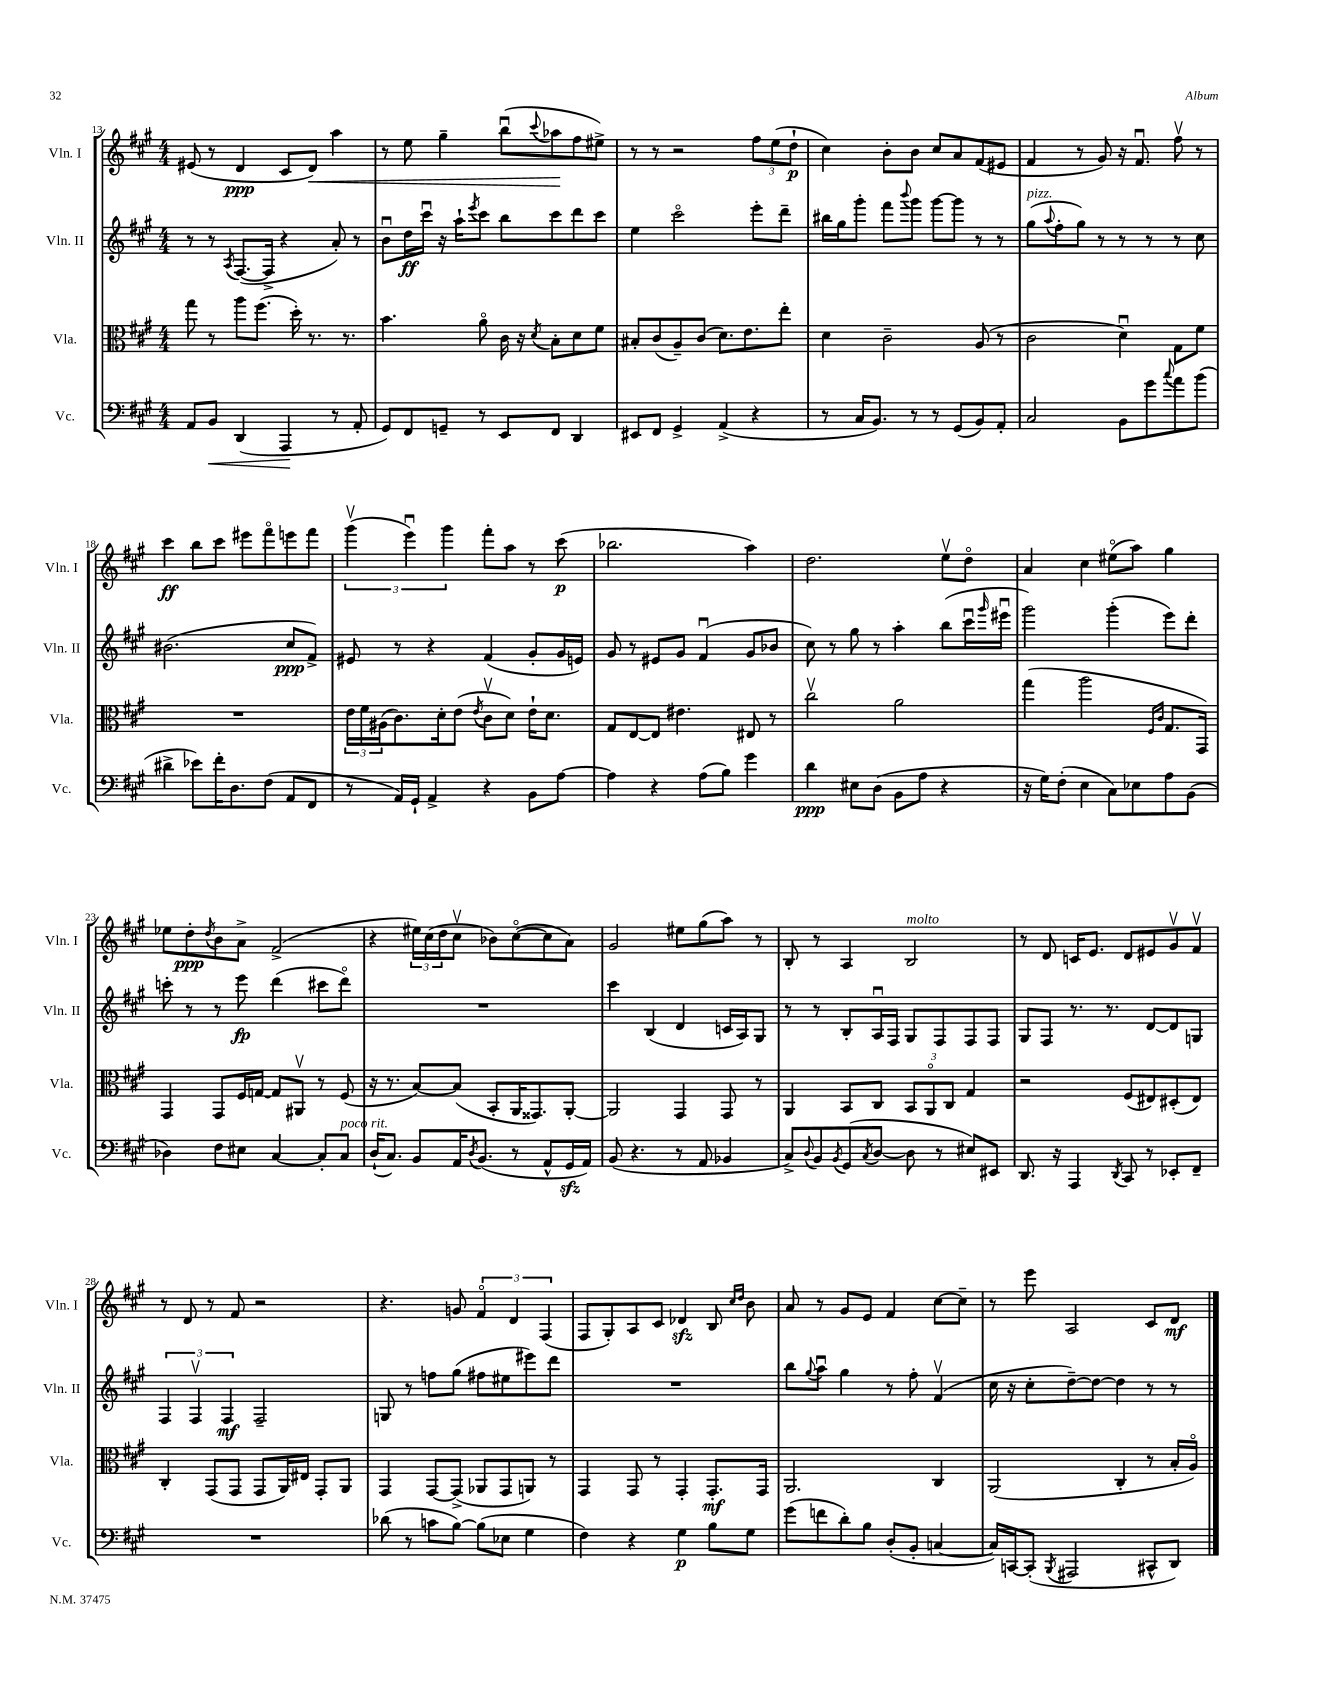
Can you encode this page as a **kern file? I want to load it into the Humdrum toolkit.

**kern	**kern	**kern	**kern
*staff4	*staff3	*staff2	*staff1
*clefF4	*clefC3	*clefG2	*clefG2
*k[f#c#g#]	*k[f#c#g#]	*k[f#c#g#]	*k[f#c#g#]
*M4/4	*M4/4	*M4/4	*M4/4
8AA	8gg#	8r	(8e#
8BB	8r	8r	8r
.	.	8qA	.
(4DD	8aa	([8.F#	4d
.	(8.ff#	.	.
.	.	16F#^]	.
4AAA	.	4r	8c#
.	16dd')	.	.
.	8.r	.	8d)
8r	.	8a')	4aa
.	8.r	.	.
8AA'	.	8r	.
=	=	=	=
8GG#)	4.b	8bu	8r
8FF#	.	16dd	8ee
.	.	16ccc#u	.
8GG~	.	16r	4gg#~
.	.	16aa`	.
.	.	8qeee	.
8r	8ao	8ccc#	.
8EE	16c#	8bb	(8bbu
.	16r	.	.
.	8qd	.	8qqccc#
8FF#	8B'	8ccc#	8aa-
4DD	8d	8ddd	8ff#
.	8f#	8ccc#	8ee#^)
=	=	=	=
8EE#	8B#'	4ee	8r
8FF#	(8c#	.	8r
4GG#^	8A~)	2ccc#o	2r
.	(8c#	.	.
(4AA^	8.d)	.	.
.	8.e	.	.
4r	.	8eee'	12ff#
.	.	.	(12ee
.	8ee'	8ddd~	.
.	.	.	12dd`
=	=	=	=
8r	4d	16bb#	4cc#)
.	.	16gg#	.
16C#	.	8ggg#'	.
8.BB)	.	.	.
.	2c#~	8fff#	8b'
.	.	8qqbbb	.
8r	.	8ggg#	8b
8r	.	[8ggg#	8cc#
(8GG#	.	8ggg#]	8a
8BB)	(8A	8r	(8f#
8AA'	8r	8r	8e#
=	=	=	=
2C#	2c#	(8gg#	4f#
.	.	8qqaa	.
.	.	8ff#'	.
.	.	8gg#)	8r
.	.	8r	8g#)
8BB	4du)	8r	16r
.	.	.	8.f#u
8g#	.	8r	.
8qqcc#	.	.	.
8a	8G#	8r	8ff#v
(8b	8f#	8cc#	8r
=	=	=	=
4d#^	1r	(2.b#	4ccc#
8e-)	.	.	8bb
16f#'	.	.	8ccc#
8.D	.	.	.
.	.	.	8eee#
(8F#	.	.	8fff#o
8AA	.	8cc#	8eee
8FF#	.	8f#^)	8fff#
=	=	=	=
8r	24e	8e#	(6ggg#v
.	24f#	.	.
.	(24A#	.	.
16AA)	8.c#)	8r	.
.	.	.	6eeeu)
16GG#`	.	.	.
4AA^	.	4r	.
.	16d'	.	.
.	.	.	6ggg#
.	(8e	.	.
.	8qe	.	.
4r	8c#v	(4f#	8fff#'
.	8d)	.	8aa
8BB	16e`	8g#'	8r
.	8.d	.	.
[8A	.	16g#	(8ccc#
.	.	16e)	.
=	=	=	=
4A]	8G#	8g#	2.bb-
.	[8E	8r	.
4r	8E]	8e#	.
.	4.e#	8g#	.
(8A	.	(4f#u	.
8B)	.	.	.
4g#	8E#	8g#	4aa)
.	8r	8b-	.
=	=	=	=
4d	2cc#v	8cc#)	2.dd
.	.	8r	.
8E#	.	8gg#	.
(8D	.	8r	.
8BB	2a	4aa'	.
8A	.	.	.
4r	.	(8bb	8eev
.	.	16ccc#u	8ddo
.	.	16qqggg#	.
.	.	16eee#u	.
=	=	=	=
16r	(4gg#	2ggg#)	4a
16G#)	.	.	.
(8F#'	.	.	.
4E	2aa	.	4cc#
8C#)	.	(4ggg#'	(8ee#o
8E-	.	.	8aa)
.	16qqF#	.	.
.	16qqc#	.	.
8A	8.G#	8eee)	4gg#
(8BB	.	8ddd'	.
.	16GG#)	.	.
=	=	=	=
4D-)	4GG#	8ccc'	8ee-
.	.	8r	8dd'
.	.	.	8qdd
8F#	8GG#	8r	8b
8E#	16F#	8eee	8a^
.	[16G	.	.
[4C#	8G]	(4ddd	(2f#^
.	8AA#v	.	.
8C#']	8r	8ccc#	.
8C#	(8F#	8dddo)	.
=	=	=	=
(16D`	16r	1r	4r
8.C#)	8.r	.	.
8BB	[8B)	.	24ee#)
.	.	.	(24cc#
.	.	.	24dd
16AA	(8B]	.	8cc#v
8qD	.	.	.
(8.BB	.	.	.
.	8BB'	.	8b-)
8r	16AA	.	([8cc#o
.	8.GG##)	.	.
8AA^^	.	.	8cc#]
16GG#	[8AA'	.	8a)
16AA)	.	.	.
=	=	=	=
(8BB	2AA]	4ccc#	2g#
4.r	.	.	.
.	.	(4B	.
8r	4GG#	4d	8ee#
8AA	.	.	(8gg#
4BB-	8GG#	16c	8aa)
.	.	16A)	.
.	8r	8G#	8r
=	=	=	=
8C#^)	4AA	8r	8B'
8qqD	.	.	.
8BB	.	8r	8r
8qBB	.	.	.
(8GG#	8BB	8B'	4A
8qC#	.	.	.
[8D	8C#	16Au	.
.	.	16F#	.
8D]	12BB	8G#	2B
.	12AAo	.	.
8r	.	8F#	.
.	12C#	.	.
8E#)	4G#	8F#	.
8EE#	.	8F#	.
=	=	=	=
8.DD	2r	8G#	8r
.	.	8F#	8d
16r	.	.	.
4AAA	.	8.r	16c
.	.	.	8.e
.	.	8.r	.
8qDD	.	.	.
8CC#	(8F#	.	8d
8r	8E#)	[8d	8e#
8EE-'	(8D#'	8d]	8g#v
8FF#~	8E#)	8G	8f#v
=	=	=	=
1r	4C#'	6F#	8r
.	.	.	8d
.	.	6F#v	.
.	(8GG#	.	8r
.	.	6F#	.
.	8GG#	.	8f#
.	8GG#	2F#~	2r
.	16AA)	.	.
.	16E#	.	.
.	8GG#'	.	.
.	8AA	.	.
=	=	=	=
(8d-	4GG#	8G	4.r
8r	.	8r	.
8c	[8GG#	8ff	.
[8B)	(8GG#^]	(8gg#	8g
(8B]	8AA-	8ff#	6f#o
8E-	8GG#	8ee#	.
.	.	.	6d
4G#	8AA)	8eee#)	.
.	.	.	(6F#
.	8r	8ddd	.
=	=	=	=
4F#)	4GG#	1r	8F#
.	.	.	8G#')
4r	8GG#	.	8A
.	8r	.	8c#
4G#	4GG#'	.	4d-
8B	8.GG#'	.	8B
.	.	.	16qqcc#
.	.	.	16qqdd
8G#	.	.	8b
.	16GG#	.	.
=	=	=	=
(8g#	2.AA	8bb	8a
.	.	8qqgg#	.
8f	.	8aau	8r
8d')	.	4gg#	8g#
8B	.	.	8e
(8D'	.	8r	4f#
8BB'	.	8ff#'	.
[4C	4C#	(4f#v	[8cc#
.	.	.	8cc#~]
=	=	=	=
16C])	(2AA	16cc#	8r
[16CC	.	16r	.
(8CC']	.	8cc#'	8eee
8qBBB	.	.	.
2AAA#	.	[8dd~)	2A
.	.	8dd_	.
.	4C#'	4dd]	.
8CC#^^	8r	8r	8c#
8DD)	16B'	8r	8d
.	16Ao)	.	.
==	==	==	==
*-	*-	*-	*-
